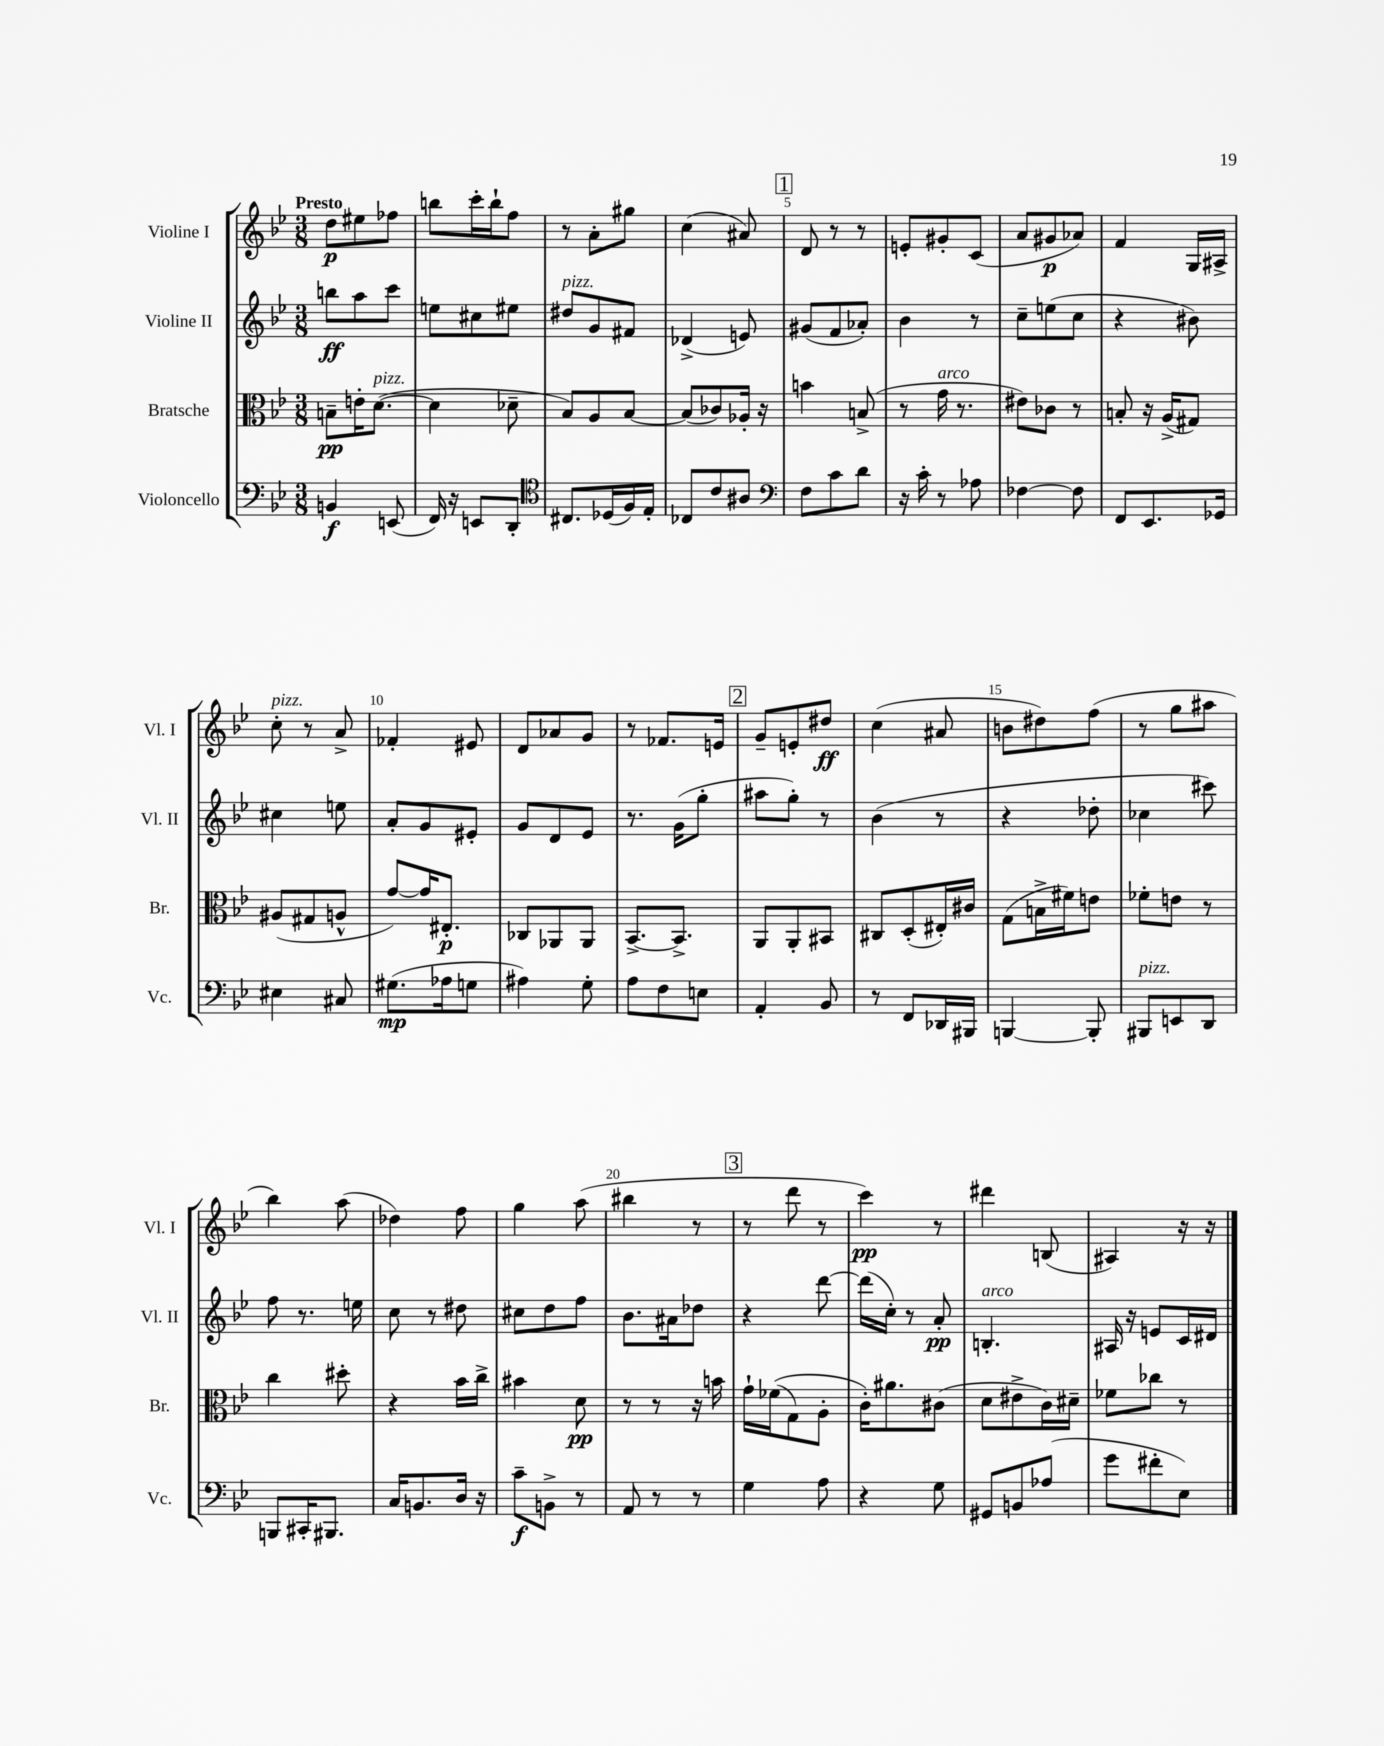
<<
\new StaffGroup <<
\new Staff = "s0" \with { instrumentName = "Violine I" shortInstrumentName = "Vl. I" } {
    \clef treble \key bes \major \numericTimeSignature \time 3/8 \tempo "Presto"
    d''8\p eis''8 fes''8 |
    b''8 c'''16-. b''16-! f''8 |
    r8 a'8-. gis''8 |
    c''4( ais'8) |
    \mark \markup { \box "1" } d'8 r8 r8 |
    e'8-. gis'8-. c'8( |
    a'8 gis'8\p aes'8) |
    f'4 g16 ais16-> |
    c''8-.^\markup { \italic "pizz." } r8 a'8-> |
    fes'4-. eis'8 |
    d'8 aes'8 g'8 |
    r8 fes'8. e'16 |
    \mark \markup { \box "2" } g'8-- e'8-. dis''8\ff |
    c''4( ais'8 |
    b'8 dis''8) f''8( |
    r8 g''8 ais''8 |
    bes''4) a''8( |
    des''4) f''8 |
    g''4 a''8( |
    bis''4 r8 |
    \mark \markup { \box "3" } r8 d'''8 r8 |
    c'''4\pp) r8 |
    dis'''4 b8( |
    ais4) r16 r16 \bar "|." |
}
\new Staff = "s1" \with { instrumentName = "Violine II" shortInstrumentName = "Vl. II" } {
    \clef treble \key bes \major \numericTimeSignature \time 3/8
    b''8\ff a''8 c'''8 |
    e''8 cis''8 eis''8 |
    dis''8^\markup { \italic "pizz." } g'8 fis'8 |
    des'4->( e'8) |
    \mark \markup { \box "1" } gis'8( f'8 aes'8-.) |
    bes'4 r8 |
    c''8-- e''8( c''8 |
    r4 bis'8) |
    cis''4 e''8 |
    a'8-. g'8 eis'8-. |
    g'8 d'8 ees'8 |
    r8. g'16( g''8-. |
    \mark \markup { \box "2" } ais''8 g''8-.) r8 |
    bes'4( r8 |
    r4 des''8-. |
    ces''4 cis'''8) |
    f''8 r8. e''16 |
    c''8 r8 dis''8 |
    cis''8 d''8 f''8 |
    bes'8. ais'16 des''8 |
    \mark \markup { \box "3" } r4 d'''8~ |
    d'''16( c''16-.) r8 a'8-.\pp |
    b4.-.^\markup { \italic "arco" } |
    ais16 r16 e'8 c'16 dis'16 \bar "|." |
}
\new Staff = "s2" \with { instrumentName = "Bratsche" shortInstrumentName = "Br." } {
    \clef alto \key bes \major \numericTimeSignature \time 3/8
    b8--\pp e'16-. d'8.~^\markup { \italic "pizz." }( |
    d'4 des'8-- |
    bes8) a8 bes8~ |
    bes8( ces'8) aes16-. r16 |
    \mark \markup { \box "1" } b'4 b8->( |
    r8 g'16^\markup { \italic "arco" } r8. |
    eis'8) ces'8 r8 |
    b8-. r16 a16->( gis8) |
    ais8( gis8 a8-^ |
    g'8~) g'16 eis8.-.\p |
    ces8 aes,8 aes,8 |
    bes,8.~-> bes,8.-> |
    \mark \markup { \box "2" } a,8 a,8-. bis,8 |
    cis8 d8-.( eis16-.) cis'16 |
    g8( b16-> fis'16) e'8 |
    fes'8-. e'8 r8 |
    c''4 dis''8-. |
    r4 bes'16 c''16-> |
    bis'4 d'8\pp |
    r8 r8 r16 b'16 |
    \mark \markup { \box "3" } g'16-! fes'16(\( g8) a8-. |
    c'16-.\) ais'8. cis'8( |
    d'8 eis'8-> c'16) dis'16-- |
    fes'8 ces''8 r8 \bar "|." |
}
\new Staff = "s3" \with { instrumentName = "Violoncello" shortInstrumentName = "Vc." } {
    \clef bass \key bes \major \numericTimeSignature \time 3/8
    b,4\f e,8( |
    f,16) r16 e,8 d,8-. |
    \clef tenor cis8. des16( f16) ees16-. |
    ces8 c'8 ais8 |
    \mark \markup { \box "1" } \clef bass f8 c'8 d'8 |
    r16 c'16-. r8 aes8 |
    fes4~ fes8 |
    f,8 ees,8. ges,16 |
    eis4 cis8 |
    gis8.\mp( aes16 g8 |
    ais4) g8-. |
    a8 f8 e8 |
    \mark \markup { \box "2" } a,4-. bes,8 |
    r8 f,8 des,16 bis,,16 |
    b,,4~ b,,8-. |
    bis,,8^\markup { \italic "pizz." } e,8 d,8 |
    b,,8 cis,16-. bis,,8. |
    c16 b,8. d16 r16 |
    c'8--\f b,8-> r8 |
    a,8 r8 r8 |
    \mark \markup { \box "3" } g4 a8 |
    r4 g8 |
    gis,8 b,8 aes8( |
    g'8 fis'8-. ees8) \bar "|." |
}
>>
>>
\layout { \context { \Score \override BarNumber.break-visibility = ##(#f #t #t) barNumberVisibility = #(every-nth-bar-number-visible 5) } }
